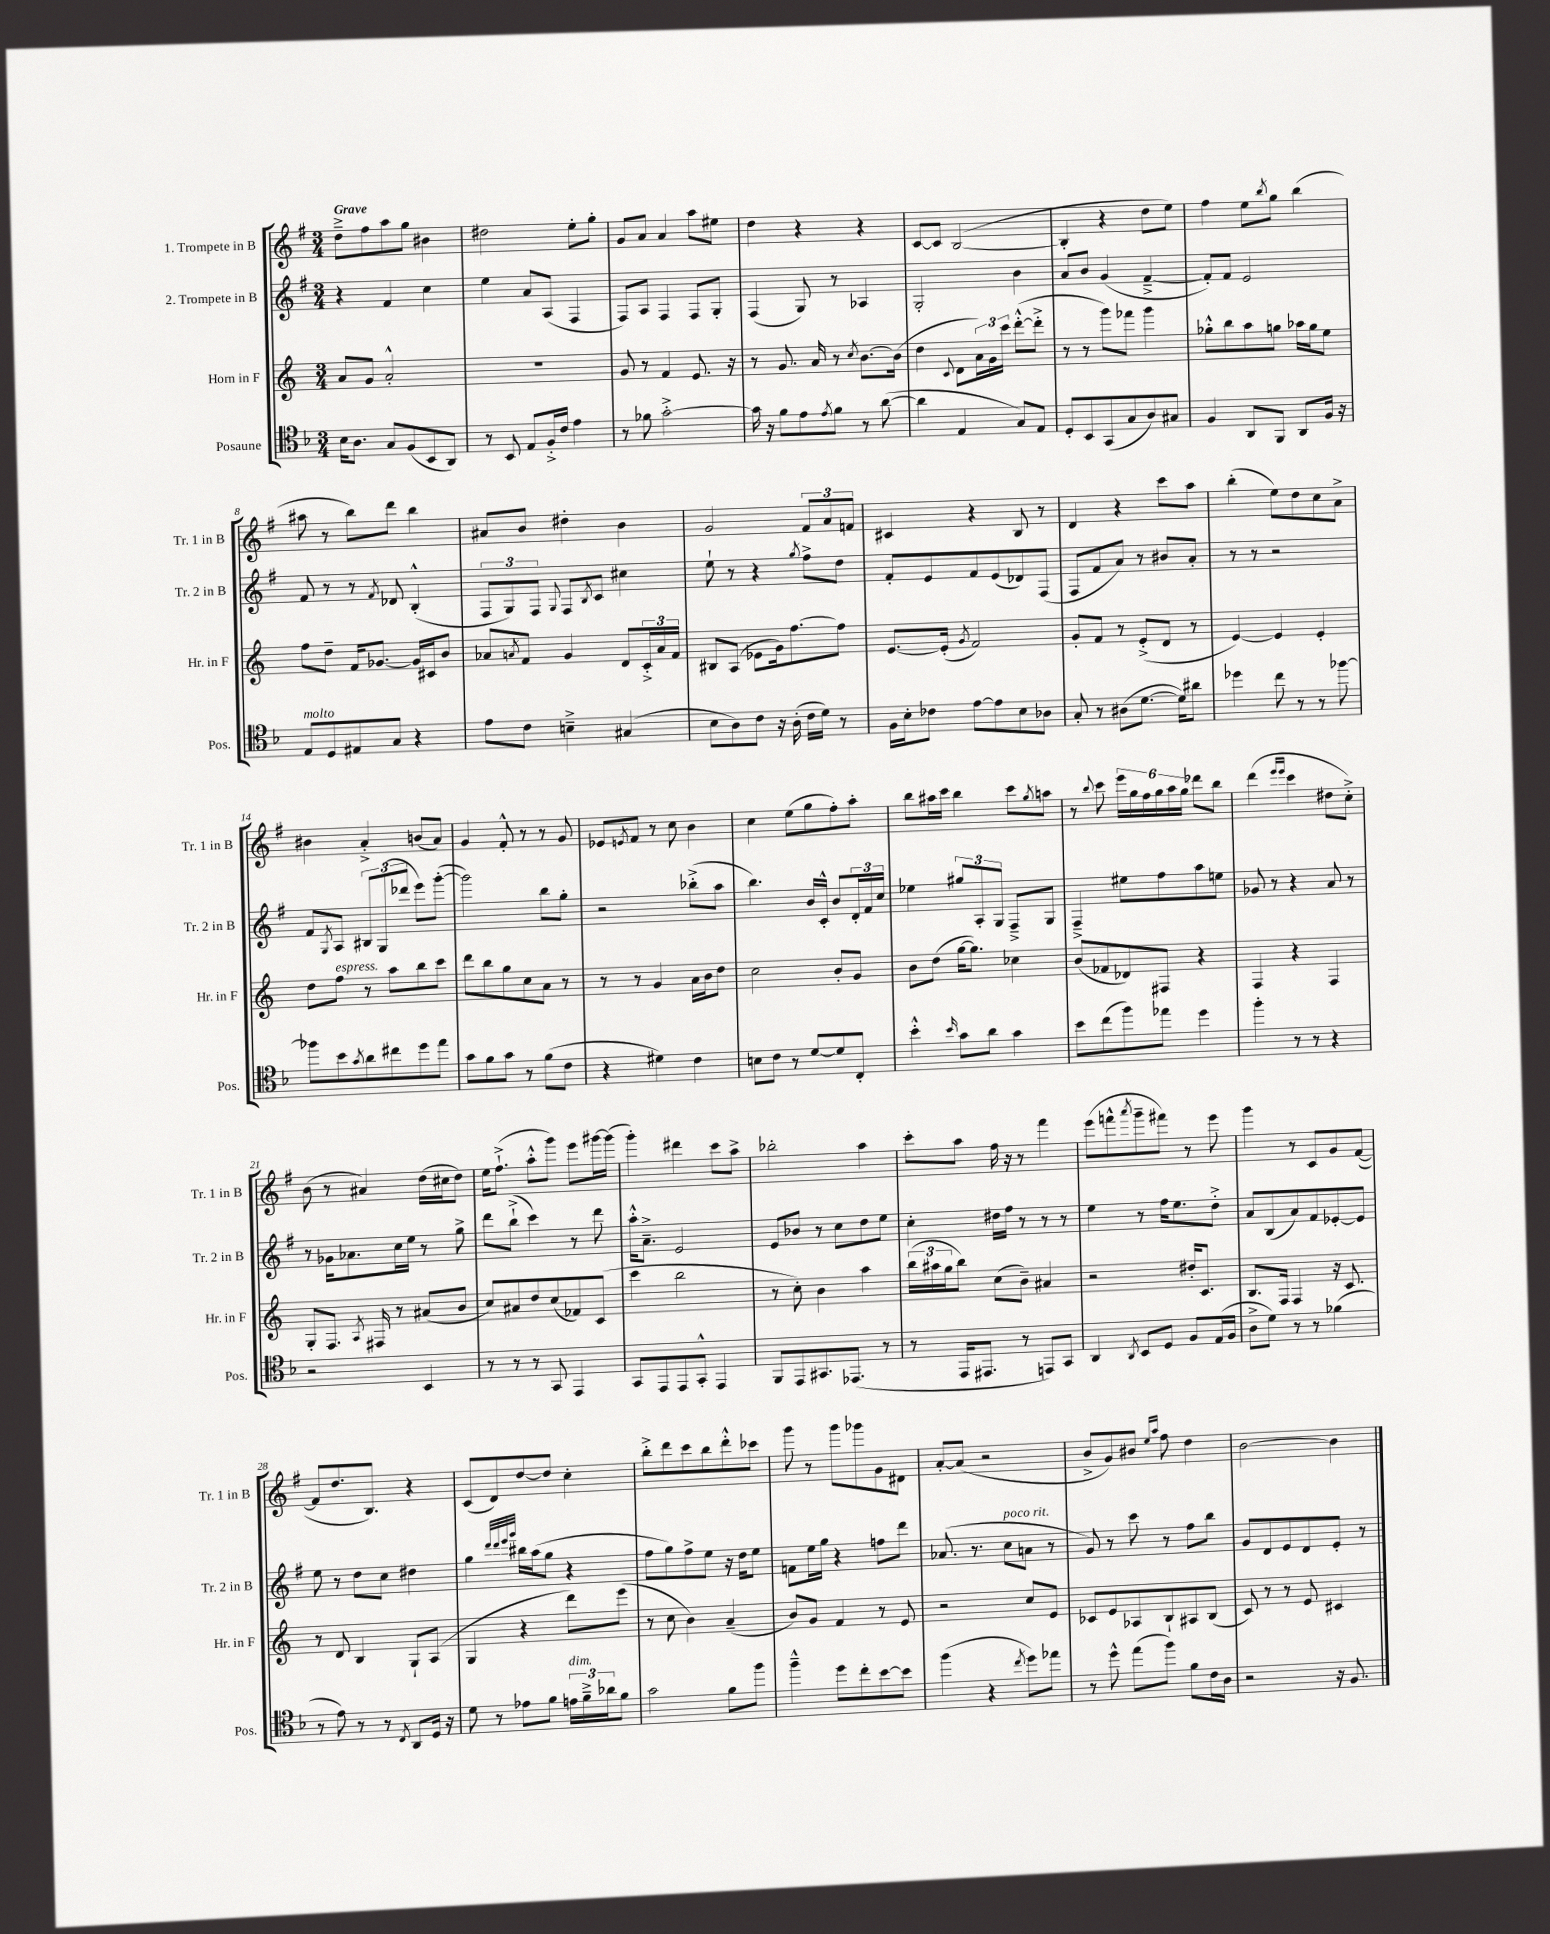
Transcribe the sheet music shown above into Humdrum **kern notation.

**kern	**kern	**kern	**kern
*part4	*part3	*part2	*part1
*staff4	*staff3	*staff2	*staff1
*I"Posaune	*I"Horn in F	*I"2. Trompete in B	*I"1. Trompete in B
*I'Pos.	*I'Hr. in F	*I'Tr. 2 in B	*I'Tr. 1 in B
*clefC4	*clefG2	*clefG2	*clefG2
*k[b-]	*k[]	*k[f#]	*k[f#]
*M3/4	*M3/4	*M3/4	*M3/4
=1	=1	=1	=1
!	!	!	!LO:TX:a:B:t=Grave
16B-\KL	8a/L	4r	8dd~^\L
8.A\J	.	.	.
.	8g/J	.	8ff#\
8G/L	2a'^^/	4f#/	8aa\
(8F/	.	.	8gg\J
8BB-/	.	4cc\	4b#X\
8AA/J)	.	.	.
=2	=2	=2	=2
8r	2.r	4ee\	2dd#X\
8BB-/	.	.	.
8E/L	.	8a/L	.
16F'^/L	.	(8A/J	.
16c/JJ	.	.	.
4e\	.	4F#/	8ee'\L
.	.	.	8gg'\J
=3	=3	=3	=3
8r	8g/	8F#/L)	8g/L
8f-X\	8r	8A/J	8a/J
[2g'^\	4f/	4F#/	4a/
.	8.e/	8F#/L	8aa\L
.	.	8G'/J	8ee#X\J
.	16r	.	.
=4	=4	=4	=4
16g\]	8r	(4F#/	4dd\
16r	.	.	.
8f\L	8.g/	.	.
8e\	.	8G/)	4r
.	16a/	.	.
8qe/	.	.	.
8f\J	8r	8r	.
.	8qcc/	.	.
8r	[8.b\L	4A-X/	4r
([8a\	.	.	.
.	(16b\Jk]	.	.
=5	=5	=5	=5
4a\]	4dd\	2G'/	[8c/L
.	.	.	8c/J]
.	8qqc/	.	.
4E/	8d\L	.	([2B/
.	24a\L)	.	.
.	24g\	.	.
.	24ccc\JJ	.	.
8G/L)	([8ddd'^^\L	4b\	.
8E/J	8ddd'^\J]	.	.
=6	=6	=6	=6
8D'/L	8r	8a/L	4B'/]
8BB-/	8r	8b/J	.
(8GG/	8ggg\L)	(4g/	4r
8G/	8fff-X\J	.	.
8A/)	4ggg\	[4f#~^/	8dd\L
8G#X/J	.	.	8ee\J)
=7	=7	=7	=7
4F/	8gg-X'^^\L	8f#'/L])	4ff#\
.	8bb\	8f#/J	.
8AA/L	8aa\	2e/	8ee\L
.	.	.	8qbb/
8FF/J	8ggn\J	.	8gg\J
8AA/L	16aa-X\LL	.	(4bb\
.	16gg\J	.	.
16F/Jk	8ee\J	.	.
16r	.	.	.
!!LO:LB:g=z
=8	=8	=8	=8
!LO:TX:a:i:t=molto	!	!	!
8E/L	8ff\L	8f#/	8aa#X\
8D/	8dd~\J	8r	8r
8E#X/	16f/KL	8r	8bb\L)
.	[8.g-X/J	.	.
.	.	8qf#/	.
8G/J	.	8d-X/	8ddd\J
4r	16g-/LL]	(4B'^^/	4bb\
.	16c#X/J	.	.
.	8b/J	.	.
=9	=9	=9	=9
8e\L	8a-X/L	12F#/L	8a#X/L
.	.	12G/)	.
.	8qan/	.	.
8c\J	8f/J	.	8b/J
.	.	12F#/J	.
.	.	8qqG/	.
4Bn~^\	4g/	8F#/L	4dd#X'\
.	.	8qB/	.
.	.	8c/J	.
(4G#X/	8d/L	4cc#X\	4b\
.	24c'^/L	.	.
.	24a/	.	.
.	24f/JJ	.	.
=10	=10	=10	=10
8B-\L	8B#X/L	8ee`\	2g/
8A\)	(8A/J	8r	.
8c\J	8e-X\L	4r	.
16r	16g\k)	.	.
(16A'\	[8.ff\	.	.
.	.	8qgg/	.
16c\LL	.	8ff#^\L	12f#/L
16d\JJ)	.	.	.
.	.	.	12a/
8r	8ff\J]	8dd\J	.
.	.	.	12fn/J
=11	=11	=11	=11
16F\LL	[8.e/L	8f#'/L	4c#X/
16B-'\J	.	.	.
8c-X\J	.	8e/	.
.	(16e'/Jk]	.	.
.	8qg/	.	.
[8e\L	2f/)	8f#/	4r
8e\]	.	(8e/	.
8B-\	.	8d-X/)	8B/
8A-X\J	.	(8F#/J	8r
=12	=12	=12	=12
8G'/	8g'/L	8F#/L	4d/
8r	8f/J	8f#/	.
(8A#X\L	8r	8a/J)	4r
[8.d\J	(8e'^/L	8r	.
.	8d/J	8b#X/L	8ccc\L
16d\KL])	.	.	.
8a#X\J	8r	8a'/J	8aa\J
=13	=13	=13	=13
4dd-X\	[4e/)	8r	(4bb'\
.	.	8r	.
8cc\	4e/]	2r	8ee\L)
8r	.	.	8dd\
8r	4e'/	.	8cc\
[8ff-X\	.	.	8a^\J
!!LO:LB:g=z
=14	=14	=14	=14
8ff-X\L]	8dd\L	8f#/L	4b#X\
.	.	8qG/	.
!	!LO:TX:a:i:t=espress.	!	!
8b-\	8ff\J	8A/J	.
8qg/	.	.	.
8a\	8r	12B#X/L	4a'^/
.	.	(12G/	.
8cc#X\	8aa\L	.	.
.	.	12ddd-X/J	.
8dd\	8bb\	8eee\L)	(8bn/L
8ee\J	8ccc\J	([8ggg'\J	8a/J)
=15	=15	=15	=15
8g\L	8ddd\L	2ggg\])	4g/
8f\	8bb\	.	.
8g\J	8gg\	.	8f#'^^/
8r	8cc\	.	8r
(8f\L	8a\J	8bb\L	8r
8c\J	8r	8gg'\J	8g/
=16	=16	=16	=16
4r	8r	2r	8e-X/L
.	.	.	8qen/
.	8r	.	8f#/J
4d#X\)	4g/	.	8r
.	.	.	8cc\
4c\	16a\LL	(8bb-X'^\L	4b\
.	16b\J	.	.
.	8dd\J	8aa\J	.
=17	=17	=17	=17
8Bn\L	2cc\	4.bb\)	4cc\
8c\J	.	.	.
8r	.	.	(8ee\L
[8d/L	.	16b/LL	8gg\
.	.	16c'^^/JJ	.
8d/]	8b'/L	8b/L	8ff#'\)
8C'/J	8g/J	24d'/L	8aa'\J
.	.	24f#/	.
.	.	24cc/JJ	.
=18	=18	=18	=18
4b-'^^\	8b\L	4ee-X\	8bb\L
.	(8dd\J	.	16aa#X\L
.	.	.	16ccc\JJ
16qqb-/	.	.	.
8g\L	[16gg\KL	12gg#X/L	4bb\
.	8.gg\J])	.	.
.	.	12A'/	.
8a\J	.	.	.
.	.	12G/J	.
4g\	4cc-X\	8F#~^/L	8ccc\L
.	.	.	8qgg/
.	.	8G/J	8aan\J
=19	=19	=19	=19
8b-\L	(8b/L	4F#~^/	8r
.	.	.	8qqbb/
(8cc\	8f-X/	.	8ccc\
8ff\)	8d-X/)	8ee#X\L	24eee\LL
.	.	.	24gg\
.	.	.	24ff#\
8ee-X\J	8F#X/J	8ff#\	24gg\
.	.	.	24aa\
.	.	.	24gg\JJ
4dd\	4r	8aa\	8ddd-X\L
.	.	8een\J	8bb\J
=20	=20	=20	=20
4ff'\	4F/	8g-X/	(4ddd\
.	.	8r	.
.	.	.	16qqeee/LL
.	.	.	16qqeee/JJ
8r	4r	4r	4ccc\
8r	.	.	.
4r	4F/	8a/	8dd#X\L
.	.	8r	8cc'^\J)
!!LO:LB:g=z
=21	=21	=21	=21
2r	8G'/L	8r	(8b\
.	8.F/J	16g-X\KL	8r
.	.	8.a-X\	.
.	.	.	4a#X/)
.	8qA/	.	.
.	16F#X/	.	.
.	8r	16cc\L	.
.	.	16ee\JJ	.
4BB-/	(8a#X/L	8r	(16dd\LL
.	.	.	16cc#X\J
.	8b/J	8gg^\	8dd\J)
=22	=22	=22	=22
8r	8cc/L)	8ddd\L	16ee\KL
.	.	.	(8.ff#`^\J
8r	8a#X/	(8bb`^\J	.
8r	8dd/	4ccc\)	8aa'^^\L
8GG/	(8cc/	.	8ggg\J)
4EE/	8f-X/)	8r	8eee\L
.	(8c/J	8ddd\	[16ggg#X\L
.	.	.	(16ggg#\JJ]
=23	=23	=23	=23
8GG/L	4ccc\	16aa'^^\KL	4ggg'\)
.	.	8.a~^\J	.
8EE/	.	.	.
8EE/	2bb\	2e/	4ddd#X\
8GG'^^/J	.	.	.
4EE/	.	.	8ccc\L
.	.	.	8aa^\J
=24	=24	=24	=24
8FF/L	8r	8e/L	2bb-X'\
8EE/	8cc'\)	8b-X/J	.
8.GG#X/	4b\	8r	.
.	.	8cc\L	.
(8.EE-X/J	.	.	.
.	4aa\	8dd\	4aa\
8r	.	8ee\J	.
=25	=25	=25	=25
8r	(24bb\LL	4cc'\	8ccc'\L
.	24aa#X\	.	.
.	24gg\J	.	.
16EE/KL	8bb\J)	.	8aa\J
8.EE#X/J	.	.	.
.	(8cc\L	16dd#X\LL	16ff#\
.	.	16ff#\JJ	16r
8r	8b~\J)	8r	8r
8EEn/L)	4a#X/	8r	4fff#\
8GG/J	.	8r	.
=26	=26	=26	=26
4AA/	2r	4ee\	(8eee\L
.	.	.	8fffn^^\
8qAA/	.	.	8qaaa/
8BB-/L	.	8r	8ggg~\
8D/J	.	16ff#\KL	8fff#X\J)
.	.	8.ee\	.
8F/L	16dd#X'/KL	.	8r
.	8.c/J	.	.
(16E/L	.	8dd'^\J	8eee\
16F/JJ	.	.	.
=27	=27	=27	=27
8A^\L	8.B/L	8a/L	4ggg\
8d\J)	.	(8B/	.
.	16F/Jk	.	.
8r	4F/	8a/)	8r
8r	.	8f#/	8c/L
(4f-X\	16r	[8e-X'/	8g/
.	8.c/	.	.
.	.	8e-/J]	([8f#/J
!!LO:LB:g=z
=28	=28	=28	=28
8r	8r	8ee\	8f#/L]
8e\)	8d/	8r	8.dd/
8r	4B/	8dd\L	.
.	.	.	8.B/J)
8r	.	8cc\J	.
8qC/	.	.	.
8AA/L	8G`/L	4dd#X\	4r
16D/Jk	(8A/J	.	.
16r	.	.	.
=29	=29	=29	=29
8d\	4G/	4gg\	(8c/L
8r	.	.	8d/)
.	.	32qqddd/LLL	.
.	.	32qqddd/	.
.	.	32qqeee/	.
.	.	32qqggg/JJJ	.
8e-X\L	4r	16bb#X\LL	[8dd/
.	.	(16aa\J	.
8f\J	.	8gg\J	8dd/J]
!LO:TX:a:i:t=dim.	!	!	!
24en\LL	8ddd\L)	4r	4cc'\
24f~^\	.	.	.
24a-X\J	.	.	.
8f\J	(8eee\J	.	.
=30	=30	=30	=30
2g\	8r	8ff#\L	8bb'^\L
.	8cc\	8gg\)	8ddd\
.	4b\)	8ff#^\	8ccc\
.	.	8ee\J	8bb\
8f\L	(4a~/	16r	8ddd'^^\
.	.	16dd\KL	.
8ff\J	.	8ee\J	8ccc-X\J
=31	=31	=31	=31
4ff~^^\	8b/L)	8fn\L	8ggg\
.	8g/J	16ee\L	8r
.	.	16gg\JJ	.
8dd\L	4f/	4r	8ggg\L
8cc'\	.	.	8ggg-X\
[8b-\	8r	8ffn\L	8g\
8b-\J]	8e/	8ddd\J	8d#X\J
=32	=32	=32	=32
(4ff\	2r	(8.a-X/	[8a'/L
.	.	.	(8a/J]
.	.	8.r	.
4r	.	.	2r
!	!	!LO:TX:a:i:t=poco rit.	!
.	.	8cc\L	.
8qcc/	.	.	.
8dd\L)	8cc/L	8an\J	.
8ee-X\J	8e/J	8r	.
=33	=33	=33	=33
8r	8c-X/L	8g/)	8b^/L
8dd^^\	8e/	8r	8g/)
(8ee\L	8A-X/	8ccc\	8b#X/J
.	.	.	16qqee/LL
.	.	.	16qqaa/JJ
8ff\J)	8B`/	8r	8ff#\
8f\L	8A#X/	8ff#\L	4dd\
16c\L	(8B/J	8bb\J	.
16A\JJ	.	.	.
=34	=34	=34	=34
2r	8c/)	8g/L	[2b\
.	8r	8d/	.
.	8r	8e/	.
.	8e/	8d/	.
16r	4c#X/	8e'/J	4b\]
8.F/	.	.	.
.	.	8r	.
==	==	==	==
*-	*-	*-	*-
